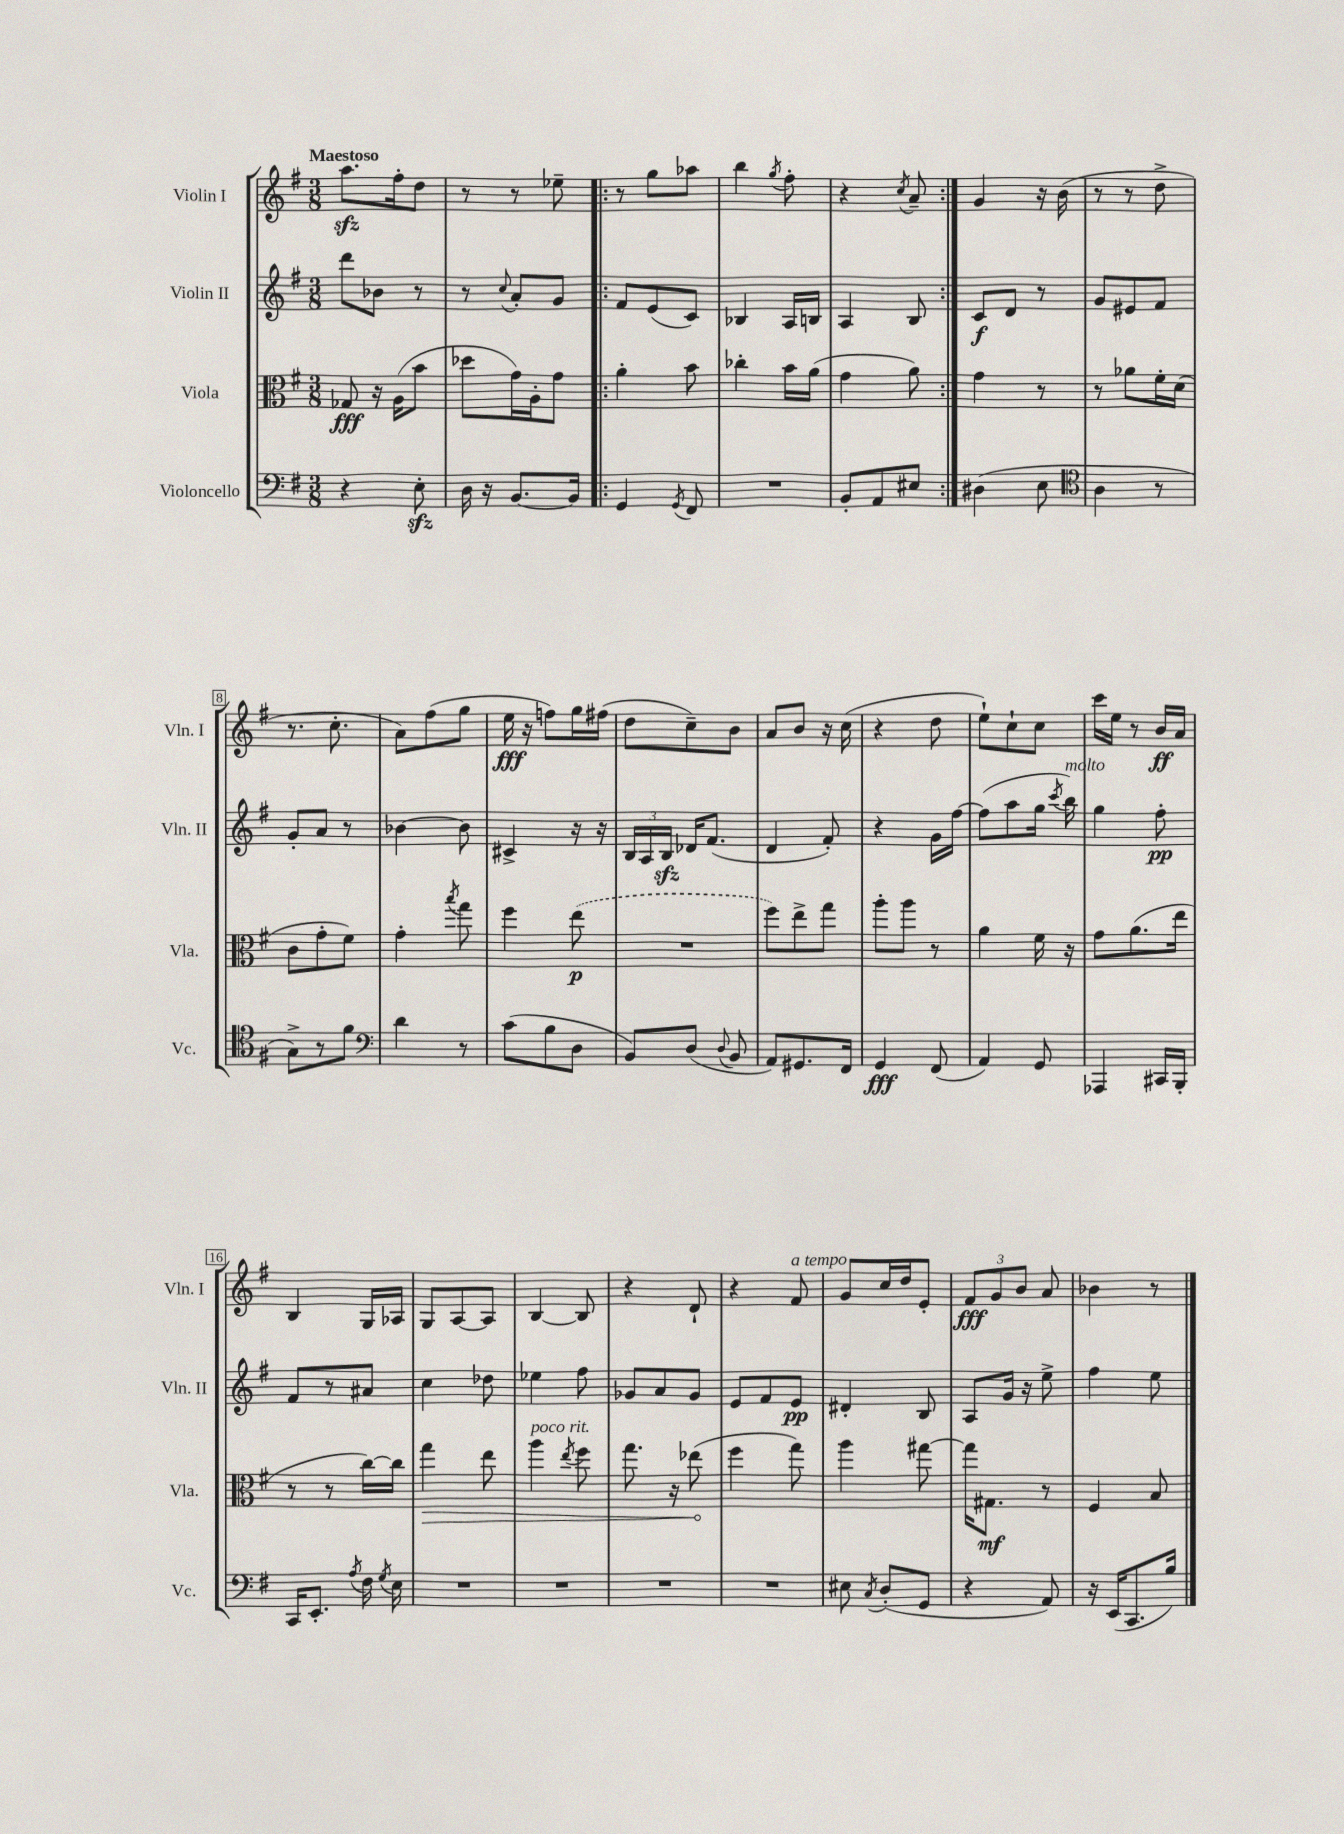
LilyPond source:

<<
\new StaffGroup <<
\new Staff = "s0" \with { instrumentName = "Violin I" shortInstrumentName = "Vln. I" } {
    \clef treble \key g \major \numericTimeSignature \time 3/8 \tempo "Maestoso"
    \autoBeamOff a''8.[\sfz fis''16-. d''8] |
    r8 r8 ees''8-- |
    \repeat volta 2 { r8 g''8[ aes''8] |
    b''4 \acciaccatura { g''8 } fis''8-. |
    r4 \acciaccatura { c''8 } a'8-- | }
    g'4 r16 b'16( |
    r8 r8 d''8-> |
    r8. c''8.-. |
    a'8[) fis''8( g''8] |
    e''16\fff r16 f''8[) g''16 fis''16]( |
    d''8[ c''8--) b'8] |
    a'8[ b'8] r16 c''16( |
    r4 d''8 |
    e''8[-!) c''8-! c''8] |
    c'''16[ e''16] r8 b'16[\ff a'16] |
    b4 g16[ aes16] |
    g8[ a8~ a8] |
    b4~ b8 |
    r4 d'8-! |
    r4 fis'8^\markup { \italic "a tempo" } |
    g'8[ c''16 d''16 e'8]-. |
    \tuplet 3/2 { fis'8[\fff g'8 b'8] } a'8 |
    bes'4 r8 \bar "|." |
}
\new Staff = "s1" \with { instrumentName = "Violin II" shortInstrumentName = "Vln. II" } {
    \clef treble \key g \major \numericTimeSignature \time 3/8
    \autoBeamOff d'''8[ bes'8] r8 |
    r8 \appoggiatura { c''8 } a'8[-. g'8] |
    \repeat volta 2 { fis'8[ e'8( c'8]) |
    bes4 a16[ b16] |
    a4 b8 | }
    c'8[\f d'8] r8 |
    g'8[ eis'8 fis'8] |
    g'8[-. a'8] r8 |
    bes'4~ bes'8 |
    cis'4-> r16 r16 |
    \tuplet 3/2 { b16[ a16 b16]\sfz } des'16[ fis'8.]( |
    d'4 fis'8-.) |
    r4 g'16[ fis''16]~ |
    fis''8[( a''8 g''16] \acciaccatura { c'''8 } b''16^\markup { \italic "molto" }) |
    g''4 fis''8-.\pp |
    fis'8[ r8 ais'8] |
    c''4 des''8 |
    ees''4 fis''8 |
    ges'8[ a'8 ges'8] |
    e'8[ fis'8 e'8]\pp |
    dis'4-. b8 |
    a8[ g'16] r16 e''8-> |
    fis''4 e''8 \bar "|." |
}
\new Staff = "s2" \with { instrumentName = "Viola" shortInstrumentName = "Vla." } {
    \clef alto \key g \major \numericTimeSignature \time 3/8
    \autoBeamOff ges8\fff r16 a16[( b'8] |
    des''8[ g'16) a16-. g'8] |
    \repeat volta 2 { a'4-. b'8 |
    ces''4-. b'16[ a'16]( |
    g'4 a'8) | }
    g'4 r8 |
    r8 aes'8[ fis'16-. d'16]( |
    c'8[ g'8-. fis'8]) |
    g'4-. \acciaccatura { b''8 } g''8 |
    fis''4 \once \slurDashed e''8\p( |
    R4. |
    fis''8[) e''8-> g''8] |
    a''8[-. a''8] r8 |
    a'4 fis'16 r16 |
    g'8[ a'8.( e''16] |
    r8 r8 c''16[~) c''16] |
    \once \override Hairpin.circled-tip = ##t g''4\> e''8 |
    a''4^\markup { \italic "poco rit." } \acciaccatura { e''8 } fis''8 |
    g''8. r16 ees''8\!( |
    fis''4 g''8) |
    a''4 gis''8~ |
    gis''16[ gis8.]\mf r8 |
    fis4 b8 \bar "|." |
}
\new Staff = "s3" \with { instrumentName = "Violoncello" shortInstrumentName = "Vc." } {
    \clef bass \key g \major \numericTimeSignature \time 3/8
    \autoBeamOff r4 e8-.\sfz |
    d16 r16 b,8.[~ b,16] |
    \repeat volta 2 { g,4 \acciaccatura { g,8 } fis,8 |
    R4. |
    b,8[-. a,8 eis8] | }
    dis4( e8 |
    \clef tenor a4 r8 |
    g8[->) r8 fis'8] |
    \clef bass d'4 r8 |
    c'8[( b8 d8] |
    b,8[) d8]( \appoggiatura { d8 } b,8 |
    a,8[) gis,8. fis,16] |
    g,4\fff fis,8( |
    a,4) g,8 |
    aes,,4 cis,16[ b,,16]-. |
    c,16[ e,8.]-. \acciaccatura { a8 } fis16 \acciaccatura { g8 } e16 |
    R4. |
    R4. |
    R4. |
    R4. |
    eis8 \acciaccatura { c8 } d8[-.( g,8] |
    r4 a,8) |
    r16 e,16[( c,8. b16]) \bar "|." |
}
>>
>>
\layout { \context { \Score \override BarNumber.stencil = #(make-stencil-boxer 0.1 0.3 ly:text-interface::print) } }
